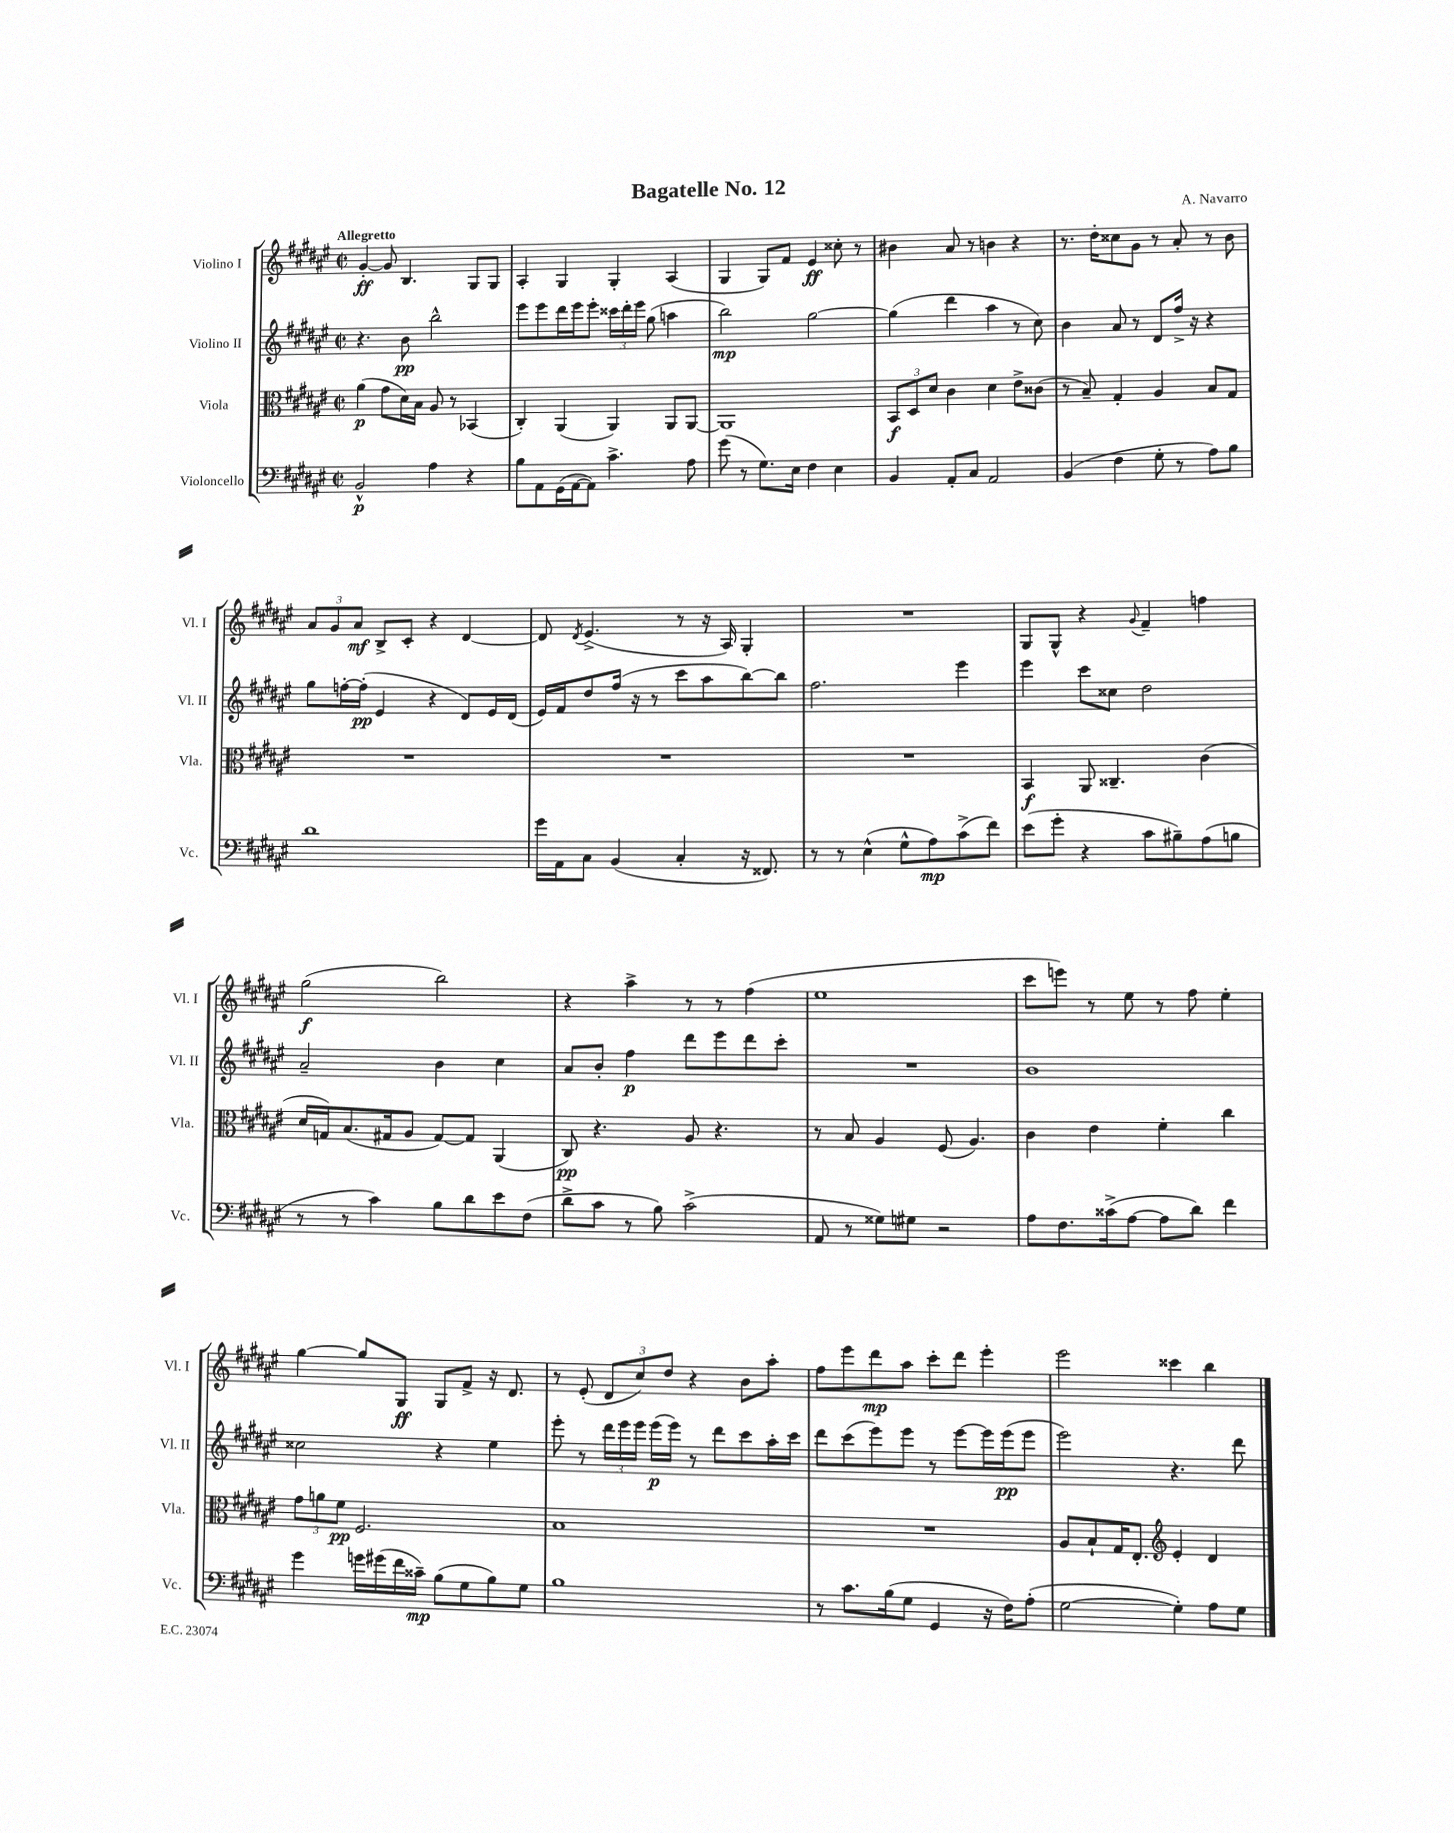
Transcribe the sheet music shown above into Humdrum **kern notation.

**kern	**kern	**kern	**kern
*staff4	*staff3	*staff2	*staff1
*clefF4	*clefC3	*clefG2	*clefG2
*k[f#c#g#d#a#e#]	*k[f#c#g#d#a#e#]	*k[f#c#g#d#a#e#]	*k[f#c#g#d#a#e#]
*M2/2	*M2/2	*M2/2	*M2/2
*met(c|)	*met(c|)	*met(c|)	*met(c|)
2BB^^	(4a#	4.r	[4g#'
.	8g#	.	8g#]
.	16d#)	8b	4.B
.	16B	.	.
4A#	8A#	2bb^^	.
.	8r	.	.
4r	(4BB-	.	8G#
.	.	.	8G#
=	=	=	=
8B	4C#')	8eee#	4A#'
8AA#	.	8eee#	.
(16GG#	(4AA#	16ddd#	4G#
[16AA#	.	16eee#	.
8AA#])	.	8eee#'	.
4.c#^	4AA#)	24ccc##	4G#'
.	.	24ddd#'	.
.	.	24eee#	.
.	.	(8gg#	.
.	8AA#	4aa	(4A#
8A#	[8AA#	.	.
=	=	=	=
(8g#	1AA#]	2bb)	4G#
8r	.	.	.
8.G#)	.	.	8G#)
.	.	.	8f#
16E#	.	.	.
4F#	.	[2gg#	4e#
4E#	.	.	8cc##'
.	.	.	8r
=	=	=	=
4BB	12BB	(4gg#]	4b#
.	12D#	.	.
.	12d#	.	.
8AA#'	4c#	4ddd#	8a#
8C#	.	.	8r
2AA#	4d#	4aa#	4b
.	8e#^	8r	4r
.	(8c##	8cc#)	.
=	=	=	=
(4BB	8r	4b	8.r
.	8B~)	.	.
.	.	.	16dd#'
4F#	4G#'	8a#	8cc##
.	.	8r	8g#
8G#'	4A#	8d#	8r
8r	.	16ff#^	8a#'
.	.	16r	.
8A#)	8B	4r	8r
8B	8G#	.	8b
=	=	=	=
1d#	1r	8gg#	12a#
.	.	.	12g#
.	.	[16ff'	.
.	.	.	12a#
.	.	(16ff']	.
.	.	4e#	8B^
.	.	.	8c#'
.	.	4r	4r
.	.	8d#)	[4d#
.	.	16e#	.
.	.	(16d#	.
=	=	=	=
16g#	1r	16e#)	8d#]
16AA#	.	16f#	.
.	.	.	8qd#
8C#	.	8dd#	(4.e#^
(4BB	.	(16ff#	.
.	.	16r	.
.	.	8r	.
4C#'	.	8ccc#	8r
.	.	8aa#	16r
.	.	.	16A#)
16r	.	[8bb)	4G#'
8.FF##)	.	.	.
.	.	8bb]	.
=	=	=	=
8r	1r	2.ff#	1r
8r	.	.	.
(4E#^^	.	.	.
8G#^^	.	.	.
8A#)	.	.	.
(8c#^	.	4eee#	.
8f#)	.	.	.
=	=	=	=
(8e#	4BB	4eee#	8G#
8g#'	.	.	8G#^^
4r	8AA#	8ccc#	4r
.	4.C##~	8cc##	.
.	.	.	8qqg#
8c#	.	2dd#	4f#~
8B#~)	.	.	.
(8A#	(4c#	.	4ff
8B	.	.	.
=	=	=	=
8r	16d#	2a#~	(2gg#
.	16G)	.	.
8r	(8.B	.	.
4c#)	.	.	.
.	16G#	.	.
.	8A#	.	.
8B	[8G#)	4b	2bb)
8d#	8G#]	.	.
8e#	(4AA#	4cc#	.
(8F#	.	.	.
=	=	=	=
8d#^	8C#)	8a#	4r
8c#	4.r	8b'	.
8r	.	4ff#	4aa#^
8B)	.	.	.
(2c#^	8A#	8ddd#	8r
.	4.r	8eee#	8r
.	.	8ddd#	(4ff#
.	.	8ccc#'	.
=	=	=	=
8AA#	8r	1r	1ee#
8r	8B	.	.
8G##)	4A#	.	.
8G#	.	.	.
2r	(8F#	.	.
.	4.A#)	.	.
=	=	=	=
8A#	4c#	1b	8ccc#
8.F#	.	.	8eee)
.	4e#	.	8r
(16c##^	.	.	.
[8A#	.	.	8ee#
8A#]	4f#'	.	8r
8d#)	.	.	8ff#
4f#	4cc#	.	4ee#'
=	=	=	=
4g#	12g#	2cc##	[4gg#
.	12a	.	.
.	12f#	.	.
16g	2.F#	.	8gg#]
(16g#	.	.	.
16f#	.	.	8G#
16c##~)	.	.	.
(8B	.	4r	8G#
8G#	.	.	8f#^
8B)	.	4ee#	16r
.	.	.	8.d#
8G#	.	.	.
=	=	=	=
1B	1B	8eee#'	8r
.	.	8r	(8e#'
.	.	24ddd#	12d#
.	.	24eee#	.
.	.	24eee#	12cc#)
.	.	(16eee#	.
.	.	.	12dd#
.	.	16eee#)	.
.	.	8r	4r
.	.	8ddd#	.
.	.	8ccc#	8b
.	.	16aa#'	8aa#'
.	.	16ccc#	.
=	=	=	=
8r	1r	8ddd#	8ff#
8.c#	.	(8ccc#	8eee#
.	.	8eee#)	8ddd#
(16B	.	.	.
8G#	.	8eee#	8aa#
4GG#	.	8r	8ccc#'
.	.	[8eee#	8ddd#
16r	.	16eee#]	4eee#'
16F#)	.	(16eee#	.
(8A#'	.	8eee#	.
=	=	=	=
[2G#	8A#	2eee#)	2eee#
.	8B`	.	.
.	16G#	.	.
.	8.E#'	.	.
*	*clefG2	*	*
4G#'])	4e#'	4.r	4ccc##
8A#	4d#	.	4bb
8G#	.	8ddd#	.
==	==	==	==
*-	*-	*-	*-
